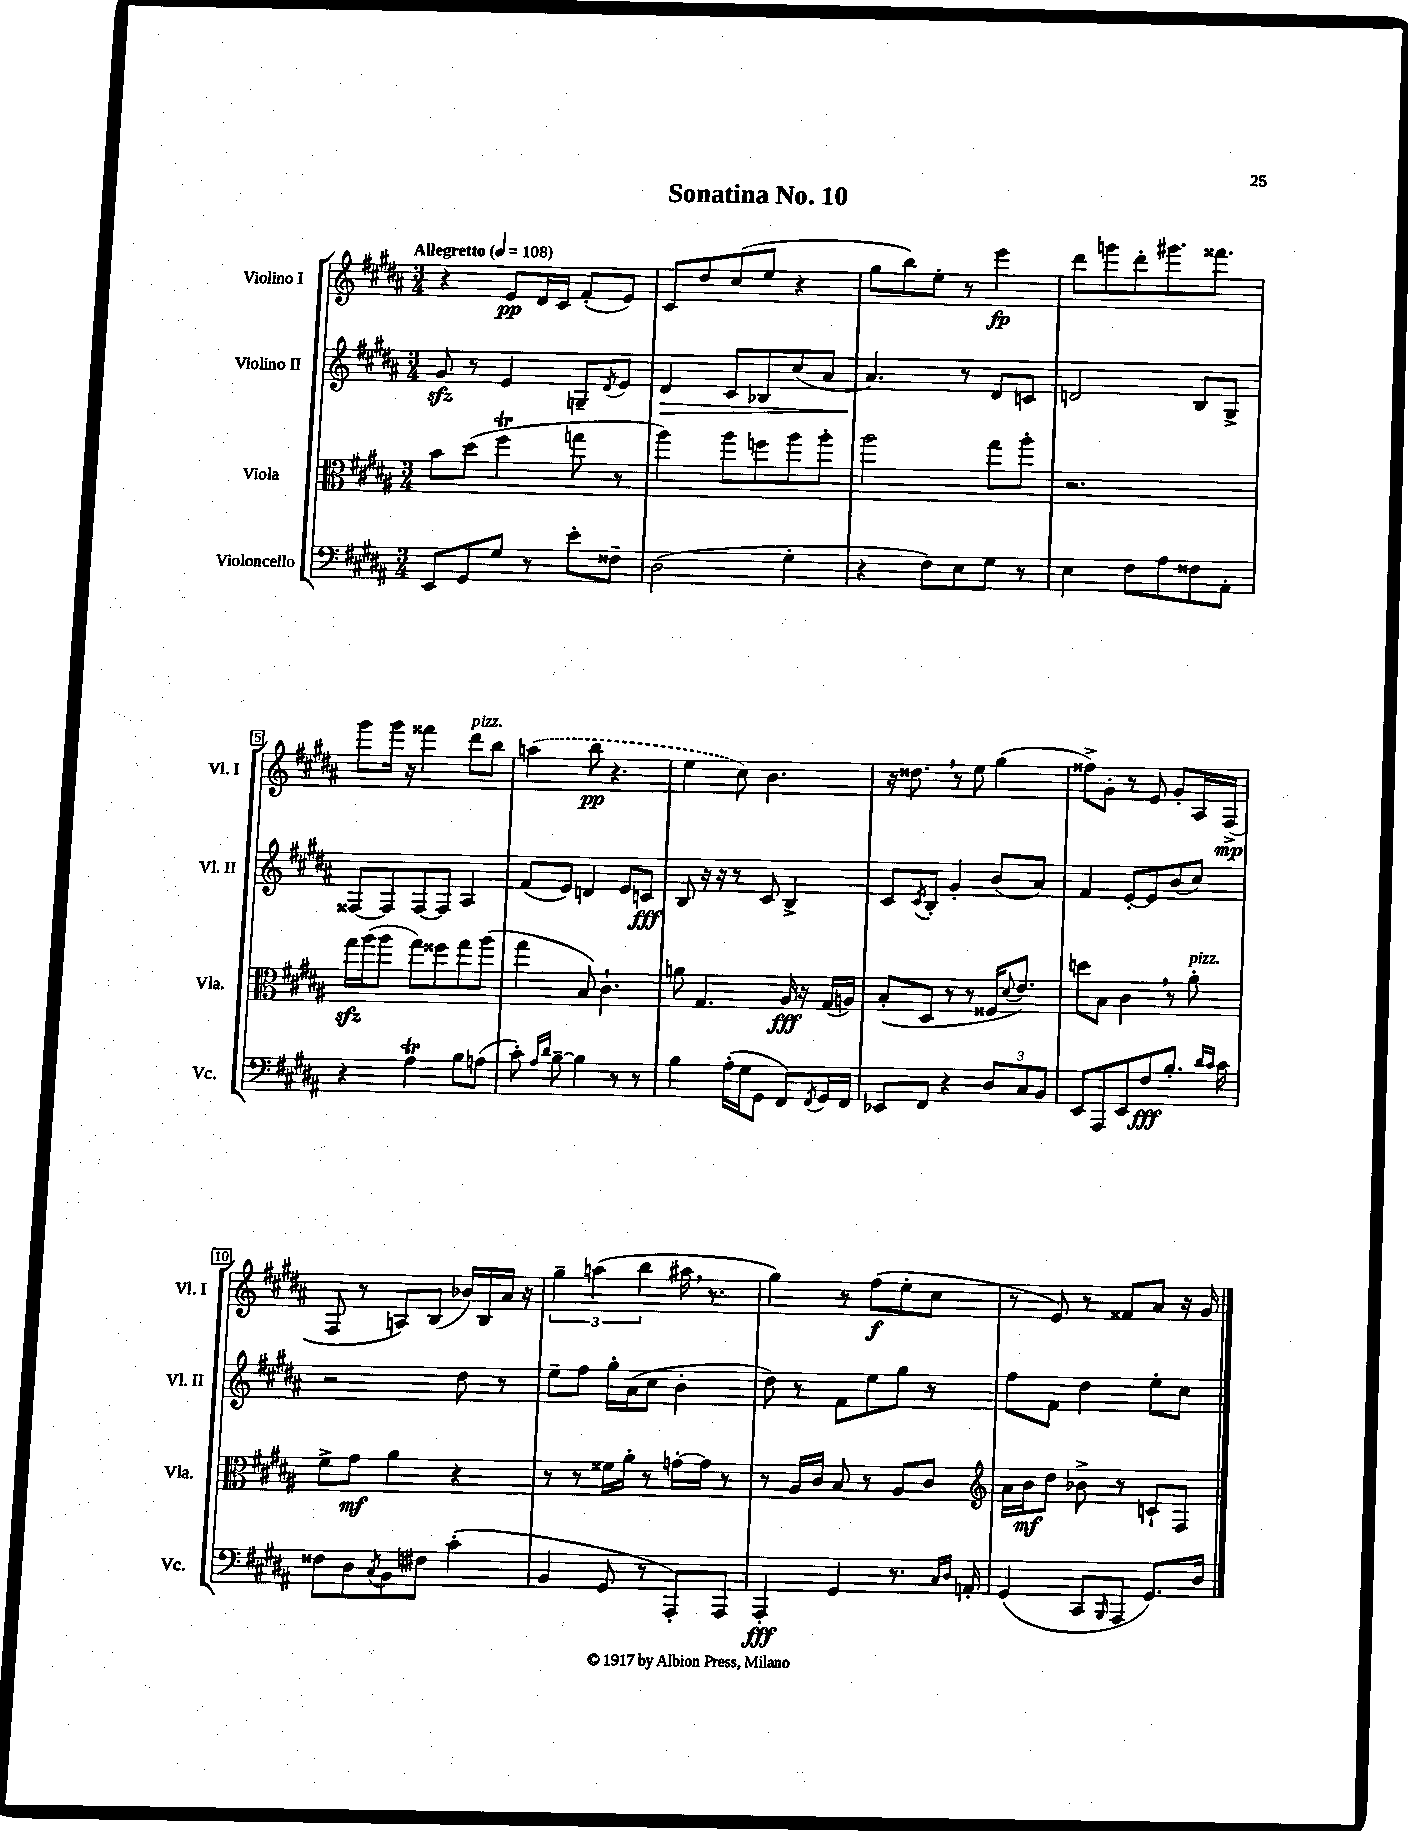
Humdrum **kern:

**kern	**kern	**kern	**kern
*staff4	*staff3	*staff2	*staff1
*clefF4	*clefC3	*clefG2	*clefG2
*k[f#c#g#d#a#]	*k[f#c#g#d#a#]	*k[f#c#g#d#a#]	*k[f#c#g#d#a#]
*M3/4	*M3/4	*M3/4	*M3/4
*MM108	*MM108	*MM108	*MM108
8EE	8b	8g#	4r
8GG#	(8dd#	8r	.
8G#	4ff#	4e	8e
8r	.	.	16d#
.	.	.	16c#
8e'	8gg	8G~	(8f#'
.	.	8qd#	.
8F##~	8r	8e	8e)
=	=	=	=
(2D#	4aa#)	4d#	8c#
.	.	.	8dd#
.	8aa#	8c#	(8cc#
.	8ff	8B-	8ee
4G#'	8aa#	(8cc#	4r
.	8aa#'	8a#	.
=	=	=	=
4r	2aa#	4.a#)	8gg#
.	.	.	8bb)
8F#)	.	.	8ee'
8E	.	8r	8r
8G#	8gg#	8d#	4eee
8r	8aa#'	8c	.
=	=	=	=
4E	2.r	2d	8ddd#
.	.	.	8ggg
8F#	.	.	8ddd#'
8A#	.	.	8.ggg#
8F##	.	8B	.
.	.	.	8.fff##
8AA#'	.	8G#^	.
=	=	=	=
4r	16gg#	[8F##	8ggg#
.	(16aa#	.	.
.	8aa#	8F##]	16ggg#
.	.	.	16r
4A#	8gg#)	[8F##	4fff##
.	8ff##	8F##]	.
8B	8gg#	4A#	8ddd#
(8A	(8aa#	.	8bb
=	=	=	=
8c#')	4gg#	(8f#	(4aa
16qqA#	.	.	.
16qqd#	.	.	.
[8B~	.	8e)	.
4B]	8B)	4d	8bb
.	4.c#`	.	4.r
8r	.	8e	.
8r	.	8c	.
=	=	=	=
4B	8a	8B	4ee
.	4.G#	16r	.
.	.	16r	.
(16A#'	.	8r	8cc#)
16G#	.	.	.
8GG#	.	8c#	4.b
8FF#)	16A#	4B^	.
.	16r	.	.
8qFF#	.	.	.
16GG#	(16G#	.	.
16FF#	16A)	.	.
=	=	=	=
8EE-	(8B'	8c#	16r
.	.	.	8.dd##
.	.	8qc#	.
8FF#	8D#	8B'	.
4r	8r	4g#'	8r
.	8r	.	8ee
12D#	16F##	(8b	(4gg#
.	8qqd#	.	.
.	8.e)	.	.
12C#	.	.	.
.	.	8a#)	.
12BB	.	.	.
=	=	=	=
8EE	8dd	4f#	8ff##^)
8AAA#	8B	.	8g#'
8EE	4c#	[8e'	8r
8F#	.	8e]	8e
8.B'	8r	(8b	8g#'
.	8a#'	8cc#)	16A#
16qqd#	.	.	.
16qqc#	.	.	.
16c#	.	.	(16F#^
=	=	=	=
8F##	8f#^	2r	8F#
8D#	8g#	.	8r
8qC#	.	.	.
8BB	4a#	.	8A)
8F#	.	.	(8B
(4c#'	4r	8dd#	16b-)
.	.	.	16B
.	.	8r	16a#
.	.	.	16r
=	=	=	=
4BB	8r	8ee~	6gg#~
.	8r	8ff#	.
.	.	.	(6aa
8GG#	16f##	16gg#'	.
.	16a#'	(16a#	.
.	.	.	6bb
8r	8r	8cc#	.
8AAA#')	[16g'	4b'	16aa#
.	16g]	.	8.r
8AAA#	8r	.	.
=	=	=	=
4AAA#'	8r	8dd#)	4gg#)
.	16A#	8r	.
.	16c#	.	.
4GG#	8B	8f#	8r
.	8r	8ee	(8ff#
8.r	8A#	8gg#	8ee'
.	8c#	8r	8cc#
16qqC#	.	.	.
16qqD#	.	.	.
16AA'	.	.	.
=	=	=	=
*	*clefG2	*	*
(4GG#	16a#	8ff#	8r
.	16b	.	.
.	8dd#	8f#	8e)
8CC#	8b-^	4dd#	8r
16qqBBB	.	.	.
8AAA#	8r	.	8f##
8.GG#)	8c`	8ee'	8a#
.	8F#	8cc#	16r
16D#	.	.	16g#
==	==	==	==
*-	*-	*-	*-
